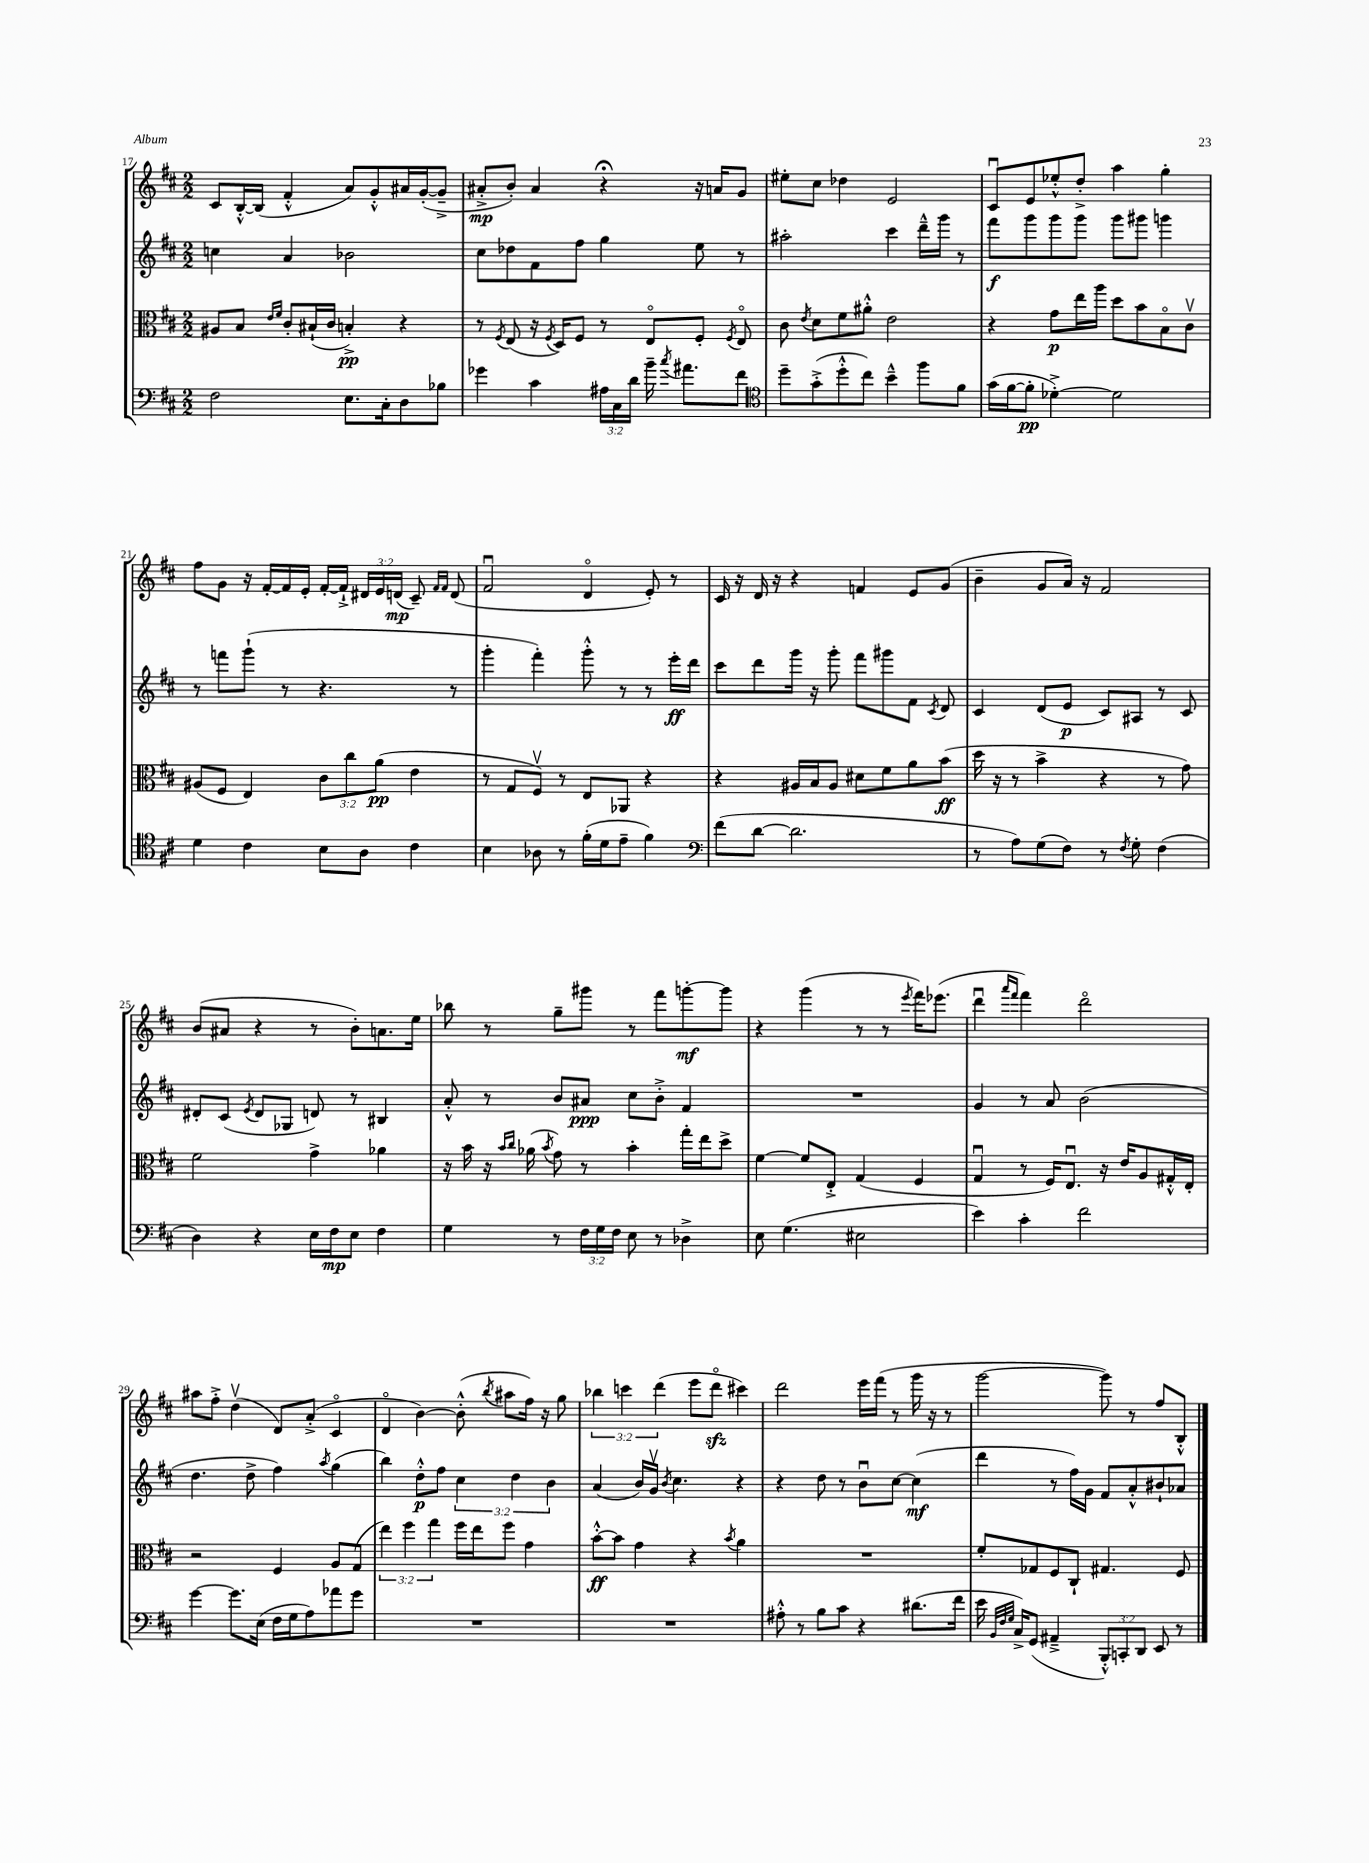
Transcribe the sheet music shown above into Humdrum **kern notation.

**kern	**dynam	**kern	**dynam	**kern	**dynam	**kern	**dynam
*part4	*part4	*part3	*part3	*part2	*part2	*part1	*part1
*staff4	*staff4	*staff3	*staff3	*staff2	*staff2	*staff1	*staff1
*clefF4	*	*clefC3	*	*clefG2	*	*clefG2	*
*k[f#c#]	*	*k[f#c#]	*	*k[f#c#]	*	*k[f#c#]	*
*M2/2	*	*M2/2	*	*M2/2	*	*M2/2	*
=17	=17	=17	=17	=17	=17	=17	=17
2F#\	.	8A#X/L	.	4ccn\	.	8c#/L	.
.	.	8B/J	.	.	.	[16B'^^/L	.
.	.	.	.	.	.	(16B/JJ]	.
.	.	16qqe/LL	.	.	.	.	.
.	.	16qqf#/JJ	.	.	.	.	.
.	.	8c#'/L	.	4a/	.	4f#'^^/	.
.	.	(16B#X`/L	.	.	.	.	.
.	.	16c#/JJ	.	.	.	.	.
8.E\L	.	4Bn'^/)	pp	2b-X\	.	8a/L)	.
.	.	.	.	.	.	8g'^^/	.
16C#'\k	.	.	.	.	.	.	.
8D\	.	4r	.	.	.	16a#X/L	.
.	.	.	.	.	.	([16g'/J	.
8B-X\J	.	.	.	.	.	8g~^/J]	.
=18	=18	=18	=18	=18	=18	=18	=18
4g-X\	.	8r	.	8cc#\L	.	8a#X'^/L	mp
.	.	8qF#/	.	.	.	.	.
.	.	(8E/	.	8dd-X\	.	8b'/J)	.
4c#\	.	16r	.	8f#\	.	4a#/	.
.	.	8qF#/	.	.	.	.	.
.	.	16D/KL)	.	.	.	.	.
.	.	8F#/J	.	8ff#\J	.	.	.
24A#X\LL	.	8r	.	4gg\	.	4r;<	.
24C#\	.	.	.	.	.	.	.
24d\JJ	.	.	.	.	.	.	.
16b~\	.	8E/L	.	.	.	.	.
8qcc#/	.	.	.	.	.	.	.
8.a#X\L	.	.	.	.	.	.	.
.	.	8F#'/J	.	8ee\	.	16r	.
.	.	.	.	.	.	16an/KL	.
.	.	8qF#/	.	.	.	.	.
8f#\J	.	8E/	.	8r	.	8g/J	.
=19	=19	=19	=19	=19	=19	=19	=19
*clefC4	*	*	*	*	*	*	*
8dd~\L	.	8c#\	.	2aa#X'\	.	8ee#X'\L	.
.	.	8qe/	.	.	.	.	.
(8g'^\	.	8d\L	.	.	.	8cc#\J	.
8dd'^^\	.	8f#\	.	.	.	4dd-X\	.
8cc#\J)	.	8a#X'^^\J	.	.	.	.	.
4b~^^\	.	2e\	.	4ccc#\	.	2e/	.
8ff#\L	.	.	.	16ddd~^^\LL	.	.	.
.	.	.	.	16ggg\JJ	.	.	.
8f#\J	.	.	.	8r	.	.	.
=20	=20	=20	=20	=20	=20	=20	=20
(16g\LL	.	4r	.	8fff#\L	f	8c#u/L	.
[16f#\J	.	.	.	.	.	.	.
8f#'\J]	pp	.	.	8ggg\	.	8e/	.
[4d-X'^\)	.	8g\L	p	8ggg\	.	8ee-X'^^/	.
.	.	16ee\L	.	8ggg\J	.	8dd'^/J	.
.	.	16aa\JJ	.	.	.	.	.
2d-\]	.	8dd\L	.	8ggg\L	.	4aa\	.
.	.	8b\	.	8ggg#X\J	.	.	.
.	.	8B\	.	4gggn\	.	4gg'\	.
.	.	8c#v\J	.	.	.	.	.
!!LO:LB:g=z
=21	=21	=21	=21	=21	=21	=21	=21
4d\	.	(8A#X/L	.	8r	.	8ff#\L	.
.	.	8F#/J	.	8fffn\L	.	8g\J	.
4c#\	.	4E/)	.	(8ggg`\J	.	16r	.
.	.	.	.	.	.	[16f#'/LL	.
.	.	.	.	8r	.	16f#/]	.
.	.	.	.	.	.	16e'/JJ	.
8B\L	.	12c#\L	.	4.r	.	[16f#'/LL	.
.	.	.	.	.	.	16f#`^/JJ]	.
.	.	12cc#\	.	.	.	.	.
8A\J	.	.	.	.	.	24d#X/LL	.
.	.	(12a\J	pp	.	.	24e/	.
.	.	.	.	.	.	(24dn/JJ	mp
4c#\	.	4e\	.	.	.	8c#~/)	.
.	.	.	.	.	.	16qqf#/LL	.
.	.	.	.	.	.	16qqf#/JJ	.
.	.	.	.	8r	.	(8d/	.
=22	=22	=22	=22	=22	=22	=22	=22
4B\	.	8r	.	4ggg'\	.	2f#u/	.
.	.	8G/L	.	.	.	.	.
8A-X\	.	8F#v/J)	.	4fff#'\)	.	.	.
8r	.	8r	.	.	.	.	.
(16f#'\LL	.	8E/L	.	8ggg'^^\	.	4d/	.
16d\J	.	.	.	.	.	.	.
8e~\J	.	8AA-X/J	.	8r	.	.	.
4f#\)	.	4r	.	8r	.	8e'/)	.
.	.	.	.	16eee'\LL	ff	8r	.
.	.	.	.	16ddd\JJ	.	.	.
=23	=23	=23	=23	=23	=23	=23	=23
*clefF4	*	*	*	*	*	*	*
(8f#\L	.	4r	.	8ccc#\L	.	16c#/	.
.	.	.	.	.	.	16r	.
[8d\J	.	.	.	8ddd\	.	16d/	.
.	.	.	.	.	.	16r	.
2.d\]	.	16A#X/LL	.	16ggg\Jk	.	4r	.
.	.	16B/J	.	16r	.	.	.
.	.	8A#/J	.	8ggg'\	.	.	.
.	.	8d#X\L	.	8fff#\L	.	4fn/	.
.	.	8f#\	.	8ggg#X\	.	.	.
.	.	8a\	.	8f#\J	.	8e/L	.
.	.	.	.	8qc#/	.	.	.
.	.	(8b\J	ff	8d/	.	(8g/J	.
=24	=24	=24	=24	=24	=24	=24	=24
8r	.	16dd\	.	4c#/	.	4b~\	.
.	.	16r	.	.	.	.	.
8A\L)	.	8r	.	.	.	.	.
(8G\	.	4b^\	.	(8d/L	.	8g/L	.
8F#\J)	.	.	.	8e/J	p	16a/Jk)	.
.	.	.	.	.	.	16r	.
8r	.	4r	.	8c#/L)	.	2f#/	.
8qF#/	.	.	.	.	.	.	.
8G'\	.	.	.	8A#X/J	.	.	.
(4F#\	.	8r	.	8r	.	.	.
.	.	8g\)	.	8c#/	.	.	.
!!LO:LB:g=z
=25	=25	=25	=25	=25	=25	=25	=25
4D\)	.	2f#\	.	8d#X'/L	.	(8b/L	.
.	.	.	.	(8c#/J	.	8a#X/J	.
.	.	.	.	8qe/	.	.	.
4r	.	.	.	8d#/L	.	4r	.
.	.	.	.	8G-X/J	.	.	.
16E\LL	.	4g^\	.	8dn/)	.	8r	.
16F#\J	mp	.	.	.	.	.	.
8E\J	.	.	.	8r	.	8b'\L)	.
4F#\	.	4a-X\	.	4B#X/	.	8.an\	.
.	.	.	.	.	.	16ee\Jk	.
=26	=26	=26	=26	=26	=26	=26	=26
4G\	.	16r	.	8a'^^/	.	8bb-X\	.
.	.	16b\	.	.	.	.	.
.	.	16r	.	8r	.	8r	.
.	.	16qqb/LL	.	.	.	.	.
.	.	16qqcc#/JJ	.	.	.	.	.
.	.	(16a-X\	.	.	.	.	.
.	.	8qb/	.	.	.	.	.
8r	.	8g\)	.	8b/L	.	8gg~\L	.
24F#\LL	.	8r	.	8a#X/J	ppp	8ggg#X\J	.
24G\	.	.	.	.	.	.	.
24F#\JJ	.	.	.	.	.	.	.
8E\	.	4b'\	.	8cc#\L	.	8r	.
8r	.	.	.	8b'^\J	.	8fff#\L	.
4D-X^\	.	16gg'\LL	.	4f#/	.	[8gggn'\	mf
.	.	16ee\J	.	.	.	.	.
.	.	8dd^\J	.	.	.	8ggg\J]	.
=27	=27	=27	=27	=27	=27	=27	=27
8E\	.	[4f#\	.	1r	.	4r	.
(4.G\	.	.	.	.	.	.	.
.	.	8f#/L]	.	.	.	(4ggg\	.
.	.	8E'^/J	.	.	.	.	.
2E#X\	.	(4G/	.	.	.	8r	.
.	.	.	.	.	.	8r	.
.	.	.	.	.	.	8qeee/	.
.	.	4F#/	.	.	.	16fff#\KL)	.
.	.	.	.	.	.	(8.eee-X\J	.
=28	=28	=28	=28	=28	=28	=28	=28
4e\)	.	4Gu/	.	4g/	.	4dddu\	.
.	.	.	.	.	.	16qqaaa/LL	.
.	.	.	.	.	.	16qqfff#/JJ	.
4c#'\	.	8r	.	8r	.	4fff#\)	.
.	.	16F#/KL)	.	8a/	.	.	.
.	.	8.Eu/J	.	.	.	.	.
2f#\	.	.	.	(2b\	.	2ddd\	.
.	.	16r	.	.	.	.	.
.	.	16e/KL	.	.	.	.	.
.	.	8A/	.	.	.	.	.
.	.	16G#X'^^/L	.	.	.	.	.
.	.	16E'/JJ	.	.	.	.	.
!!LO:LB:g=z
=29	=29	=29	=29	=29	=29	=29	=29
[4g\	.	2r	.	4.dd\	.	8aa#X\L	.
.	.	.	.	.	.	8ff#'^\J	.
8.g\L]	.	.	.	.	.	(4ddv\	.
.	.	.	.	8dd^\	.	.	.
(16E\Jk	.	.	.	.	.	.	.
16F#\LL	.	4F#/	.	4ff#\)	.	8d/L)	.
16G\J	.	.	.	.	.	.	.
8A\)	.	.	.	.	.	(8a'^/J	.
.	.	.	.	8qaa/	.	.	.
8a-X\	.	8A/L	.	(4gg\	.	4c#/	.
8g\J	.	(8G/J	.	.	.	.	.
=30	=30	=30	=30	=30	=30	=30	=30
1r	.	6ee\)	.	4bb\)	.	4d/	.
.	.	6ff#\	.	.	.	.	.
.	.	.	.	8dd'^^\L	p	[4b\)	.
.	.	6gg\	.	.	.	.	.
.	.	.	.	8ff#\J	.	.	.
.	.	16ff#\LL	.	6cc#\	.	(8b'^^\]	.
.	.	16ee\J	.	.	.	.	.
.	.	.	.	.	.	8qbb/	.
.	.	8ff#\J	.	.	.	8aa#X\L	.
.	.	.	.	6dd\	.	.	.
.	.	4g\	.	.	.	16ff#\Jk)	.
.	.	.	.	.	.	16r	.
.	.	.	.	6b\	.	.	.
.	.	.	.	.	.	8gg\	.
=31	=31	=31	=31	=31	=31	=31	=31
1r	.	[8b'^^\L	ff	(4a/	.	6bb-X\	.
.	.	8b\J]	.	.	.	.	.
.	.	.	.	.	.	6cccn\	.
.	.	4g\	.	16b/LL)	.	.	.
.	.	.	.	16gv/JJ	.	.	.
.	.	.	.	.	.	(6ddd\	.
.	.	.	.	8qb/	.	.	.
.	.	.	.	4.cc#\	.	.	.
.	.	4r	.	.	.	8eee\L	.
.	.	.	.	.	.	8dddzz\J	.
.	.	8qb/	.	.	.	.	.
.	.	4a\	.	4r	.	4ccc#X\)	.
=32	=32	=32	=32	=32	=32	=32	=32
8A#X'^^\	.	1r	.	4r	.	2ddd\	.
8r	.	.	.	.	.	.	.
8B\L	.	.	.	8dd\	.	.	.
8c#\J	.	.	.	8r	.	.	.
4r	.	.	.	8bu\L	.	16eee\LL	.
.	.	.	.	.	.	(16fff#\JJ	.
.	.	.	.	[8cc#\J	.	8r	.
(8.d#X\L	.	.	.	(4cc#\]	mf	16ggg\	.
.	.	.	.	.	.	16r	.
.	.	.	.	.	.	8r	.
16f#\Jk	.	.	.	.	.	.	.
=33	=33	=33	=33	=33	=33	=33	=33
16e\	.	8f#'/L	.	4ddd\	.	[2ggg\	.
32qqBB/LLL	.	.	.	.	.	.	.
32qqF#/	.	.	.	.	.	.	.
32qqG/JJJ	.	.	.	.	.	.	.
16C#^/KL)	.	.	.	.	.	.	.
(8GG/J	.	8G-X/	.	.	.	.	.
4AA#X~^/	.	8F#/	.	8r	.	.	.
.	.	8C#`/J	.	16ff#\LL)	.	.	.
.	.	.	.	16g\JJ	.	.	.
12BBB'^^/L)	.	4.G#X/	.	8f#/L	.	8ggg\])	.
12CCn'/	.	.	.	.	.	.	.
.	.	.	.	8a'^^/	.	8r	.
12DD/J	.	.	.	.	.	.	.
8EE/	.	.	.	8b#X`/	.	8ff#/L	.
8r	.	8F#/	.	8a-X/J	.	8B'^^/J	.
==	==	==	==	==	==	==	==
*-	*-	*-	*-	*-	*-	*-	*-
